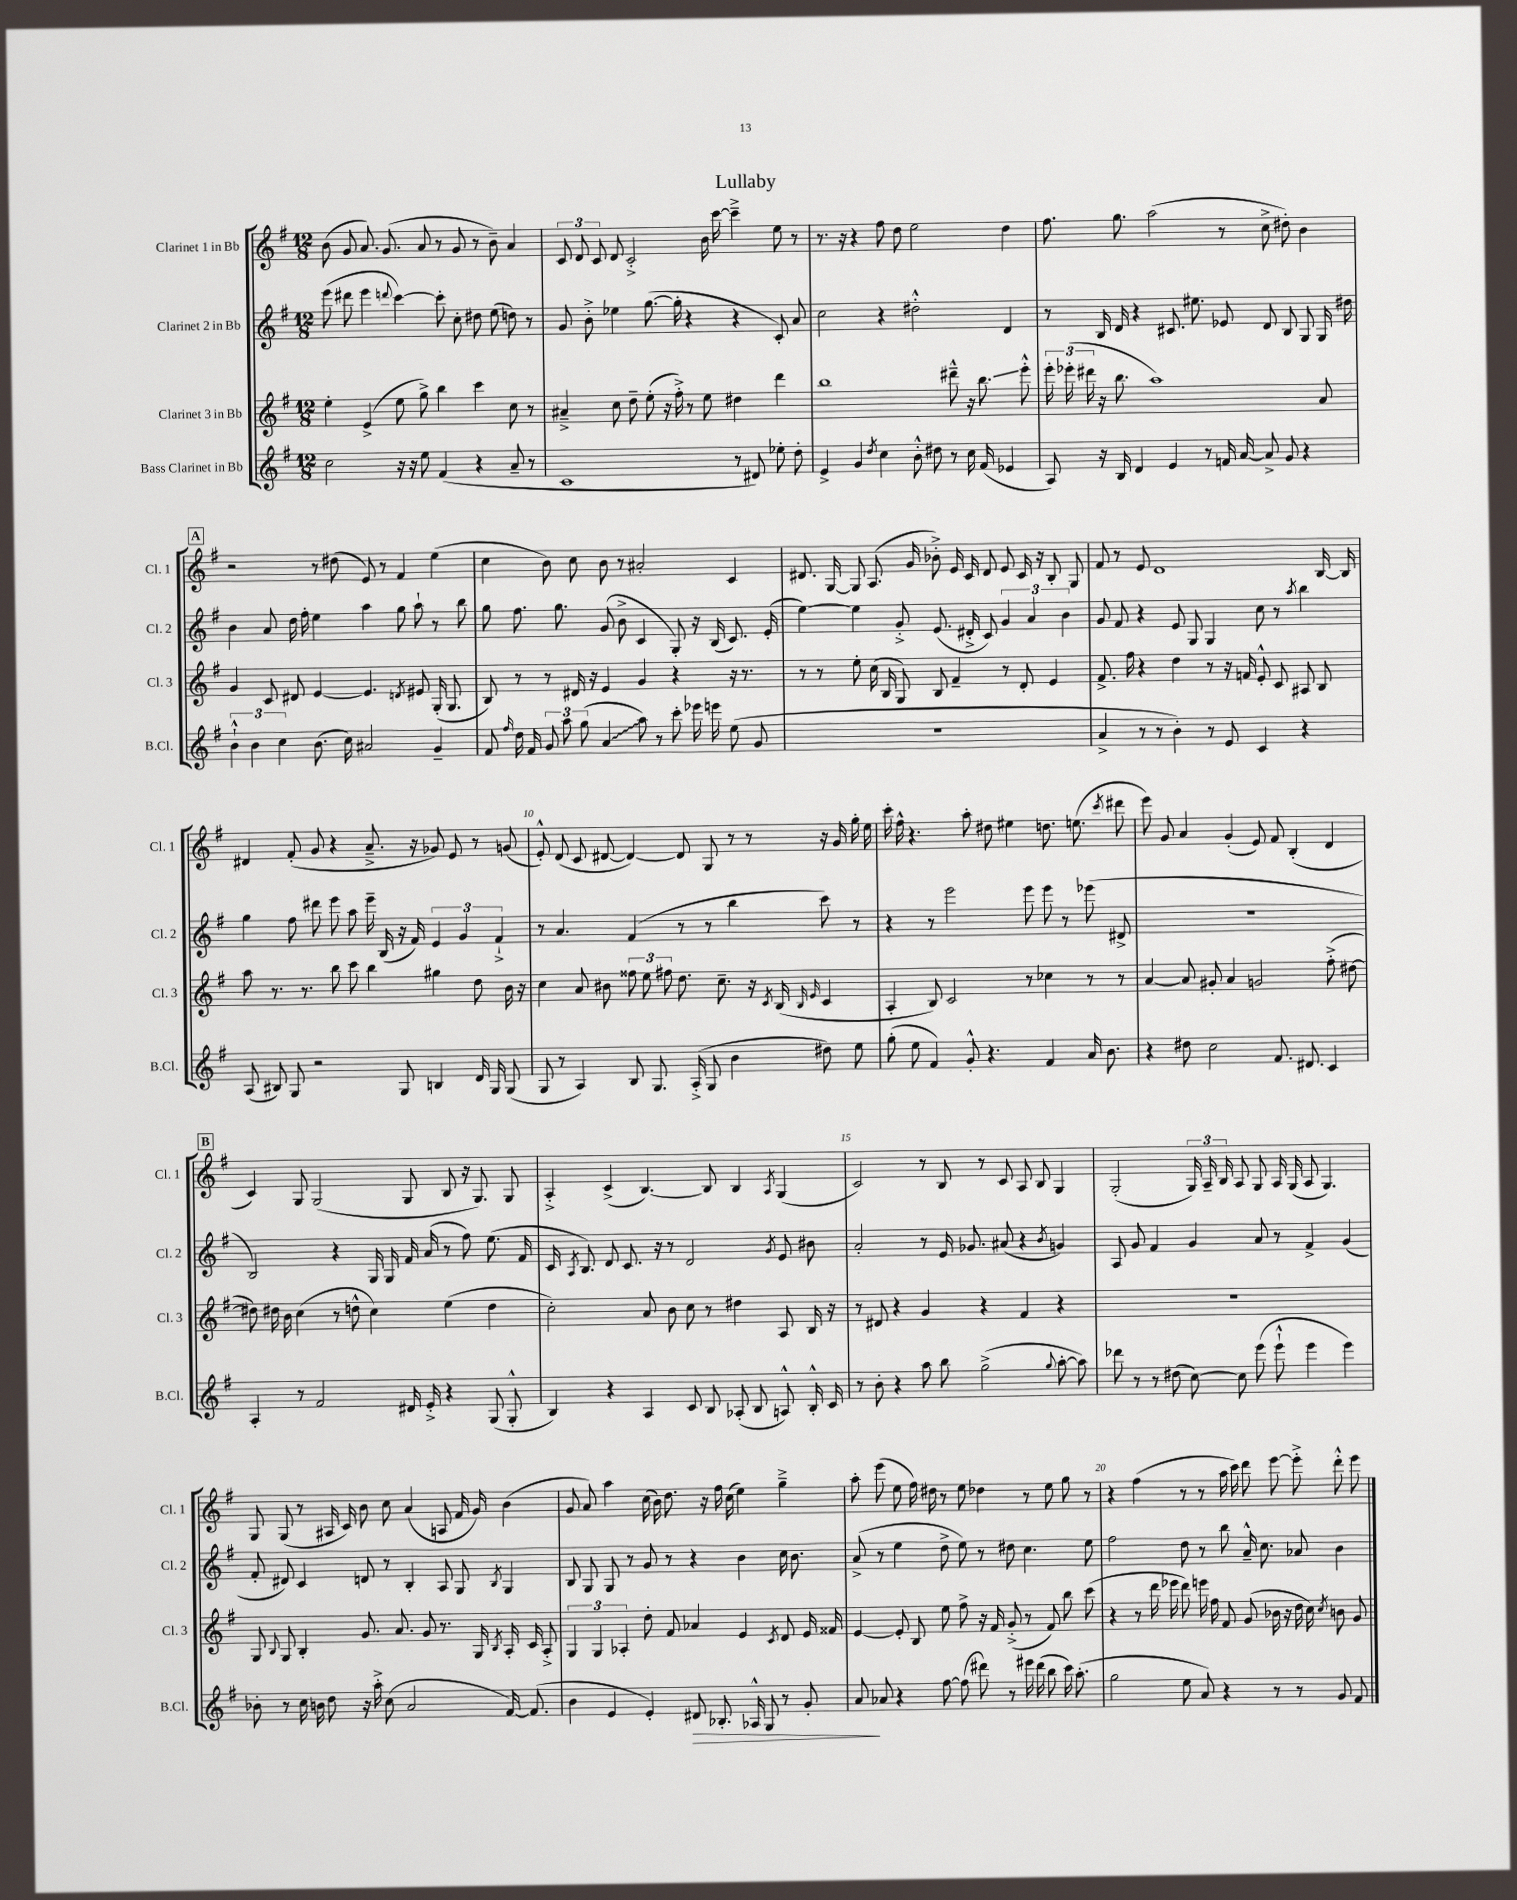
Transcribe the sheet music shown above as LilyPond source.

\header { title = "Lullaby" }
<<
\new StaffGroup <<
\new Staff = "s0" \with { instrumentName = "Clarinet 1 in Bb" shortInstrumentName = "Cl. 1" } {
    \clef treble \key g \major \numericTimeSignature \time 12/8
    \autoBeamOff b'8( g'8 a'8.) g'8.( a'8 r8 g'8 r8 b'8--) a'4 |
    \tuplet 3/2 { c'8 d'8 c'8 } d'8 c'2-.-> b'16 c'''16~ c'''4---> e''8 r8 |
    r8. r16 r4 fis''8 d''8 e''2 d''4 |
    fis''8. g''8. a''2( r8 c''8-> dis''8-.) b'4 |
    \mark \markup { \box "A" } r2 r8 dis''8( e'8) r8 fis'4 e''4( |
    c''4 b'8) c''8 b'8 r8 ais'2-. c'4 |
    dis'8. g16~ g8 a8.( g'16 bes'8-.->) e'16 c'16 dis'8 e'8 c'16 r16 b8-. g8 |
    fis'8 r8 e'8 d'1 b16~ b16 |
    dis'4 fis'8-.( g'8 r4 a'8.---> r16 ges'8) e'8 r8 g'8( |
    e'8-.-^) d'8( c'8 dis'8~ dis'4~) dis'8 g8 r8 r8 r16 g'16 g''16-. e''16 |
    c'''16-. fis''16-^ r4. a''8-. dis''8 eis''4 d''8. e''8.( \acciaccatura { c'''8 } dis'''8 |
    e'''8) g'8 a'4 g'4-.( e'8) fis'8 b4-.( d'4 |
    \mark \markup { \box "B" } c'4) g8 g2( g8 b8 r16 g8.) g8 |
    a4-.-> c'4->( b4.~) b8 b4 \acciaccatura { a8 } g4( |
    c'2) r8 b8 r8 c'8 a8 b8 g4 |
    g2-.( \tuplet 3/2 { g16) a16-- b16 } a8 g8 a16 g16( a8 g4.) |
    g8 g8( r8 ais16 c'16) b'8 c''8 a'4( a8 fis'16 g'16) b'4( |
    g'8 a'8) a''4 c''16( b'16) d''8. r16 fis''16 c''16( e''4) g''4---> |
    a''8-. e'''8( e''8 fis''16) dis''16 r8 e''8 des''4 r8 e''8 g''8 r8 |
    r4 fis''4( r8 r8 a''16 c'''16) d'''8 e'''8~ e'''8-.-> d'''8-.-^ e'''8 \bar "|." |
}
\new Staff = "s1" \with { instrumentName = "Clarinet 2 in Bb" shortInstrumentName = "Cl. 2" } {
    \clef treble \key g \major \numericTimeSignature \time 12/8
    \autoBeamOff e'''8( dis'''8 e'''4 \appoggiatura { d'''8 } c'''4~) c'''8-. c''8-. dis''8 e''8( d''8) r8 |
    g'8 b'8-.-> ees''4 g''8.~( g''16-. r4 r4 c'8-.) a'8 |
    c''2 r4 dis''2-.-^ d'4 |
    r8 b16 d'16 r4 cis'8. eis''8. ees'8 d'8 b8 g8 g16 dis''16 |
    \mark \markup { \box "A" } b'4 a'8 d''16 fis''16-. e''4 a''4 g''8 a''8-! r8 b''8 |
    g''8 fis''8. g''8. g'8( b'8-> c'4 g8-.) r16 b16( c'8.) e'16-.( |
    e''4~) e''4 g'8-.-> e'8.( dis'16-.-> c'8) \tuplet 3/2 { g'4 a'4 b'4 } |
    g'8 fis'8 r4 e'8 g8 g4 c''8 r8 \acciaccatura { a''8 } b''4 |
    g''4 fis''8 dis'''8 e'''8 a''8 e'''16-- b16( r16 fis'16) \tuplet 3/2 { e'4 g'4 fis'4-!-> } |
    r8 a'4. fis'4( r8 r8 b''4 c'''8) r8 |
    r4 r8 e'''2 e'''8 e'''8 r8 ees'''8( dis'8-> |
    R1. |
    \mark \markup { \box "B" } b2) r4 g16 g16 fis'16 a'16( r8 fis''8) e''8.( fis'16 |
    c'16 \acciaccatura { a8 } b8.) d'8 c'8. r16 r8 d'2 \acciaccatura { g'8 } e'8 bis'8 |
    a'2-. r8 e'16 ges'8. ais'8( r4 \acciaccatura { b'8 } g'4) |
    a8 g'8 fis'4 g'4 a'8 r8 fis'4-> g'4( |
    fis'8-. dis'8) c'4 d'8 r8 b4-. a8 g8 \acciaccatura { b8 } g4 |
    b8 g8 g8 r8 g'8 r8 r4 b'4 c''16 b'8. |
    a'8->( r8 e''4 d''8-> e''8) r8 dis''8 c''4. e''8 |
    fis''2 d''8 r8 b''8 a'16---^ c''8. aes'8 b'4 \bar "|." |
}
\new Staff = "s2" \with { instrumentName = "Clarinet 3 in Bb" shortInstrumentName = "Cl. 3" } {
    \clef treble \key g \major \numericTimeSignature \time 12/8
    \autoBeamOff e''4-. e'4->( e''8 g''8->) b''4 c'''4 c''8 r8 |
    ais'4---> c''8 d''8-- e''8-.( r16 fis''16-.->) r8 e''8 dis''4 d'''4 |
    b''1 dis'''8---^ r16 b''8.\glissando e'''8-.-^ |
    \tuplet 3/2 { e'''16-. ees'''16-.( dis'''16 } r16 b''8. a''1) a'8 |
    \mark \markup { \box "A" } g'4 c'8 dis'8 e'4~ e'4. \acciaccatura { d'8 } eis'8 g16-.( g8. |
    b8) r8 r8 dis'16 r16 e'4 g'4 r4 r16 r8. |
    r8 r8 e''8-. c''16( b16 g8) b8 fis'4-- r8 d'8-. e'4 |
    fis'8.-> fis''16 r4 d''4 r8 r16 f'16 e'8-.-^ c'8 ais8 b8 |
    a''8 r8. r8. b''8 c'''8 b''4 gis''4 d''8 b'16 r16 |
    c''4 a'8 bis'8 \tuplet 3/2 { fisis''8 e''8 fis''8 } d''8. c''8.-- r16 \acciaccatura { c'8 } b16( \grace { b16 e'16 } c'4 |
    a4-. b8) c'2 r8 ces''4 r8 r8 |
    a'4~ a'8 gis'8-. a'4 g'2 fis''8-.->( dis''8~ |
    \mark \markup { \box "B" } dis''8) dis''16 b'16 c''4( r8 d''8-^ c''4) e''4( d''4 |
    c''2-.) a'8 b'8 c''8 r8 dis''4 a8 b16 r16 |
    r8 dis'8 r4 g'4 r4 fis'4 r4 |
    R1. |
    g8 \appoggiatura { b8 } g8 b4-. g'8. a'8. g'8 r8. g16 \acciaccatura { b8 } a16-. c'16 a8-.-> |
    \tuplet 3/2 { g4 g4 aes4-. } d''8-. fis'8 aes'4 e'4 \acciaccatura { c'8 } d'8 e'16 fisis'16 |
    e'4~ e'8-. b8 e''8 fis''8-> r16 fis'16 g'8-.->( r8 fis'8) b''8 c'''8( |
    r4 r8 d'''16 ees'''16 d'''8) e'''16 fis''16 fis'8 g'8( bes'16 r16 d''16 c''16) \acciaccatura { c''8 } b'8 g'8 \bar "|." |
}
\new Staff = "s3" \with { instrumentName = "Bass Clarinet in Bb" shortInstrumentName = "B.Cl." } {
    \clef treble \key g \major \numericTimeSignature \time 12/8
    \autoBeamOff c''2 r16 r16 e''8 fis'4( r4 a'8-- r8 |
    c'1 r8 dis'8) ees''8-. d''8-. |
    e'4-> g'4 \acciaccatura { d''8 } c''4 b'8-.-^ dis''8 r8 c''16 fis'16( ees'4 |
    a8) r16 b16 d'4 e'4 r8 f'16 a'16~ a'8-> g'8 r4 |
    \mark \markup { \box "A" } \tuplet 3/2 { b'4-!-^ b'4 c''4 } b'8.( c''16) ais'2 g'4-- |
    fis'8 \grace { fis''16 } d''16 fis'16 \tuplet 3/2 { g'8 a''8 g''8( } \once \override Glissando.style = #'zigzag a'4\glissando a''8) r8 c'''8-. ees'''16 e'''16 e''8( g'8 |
    R1. |
    a'4-> r8 r8 b'4-.) r8 e'8 c'4 r4 |
    a8( bis8) g8 r2 g8 b4 d'16 g16 g8( |
    g8 r8 a4) b8 g8. a16-.->( g8 b'4 dis''8) e''8 |
    g''8-.( e''8 fis'4) g'8-.-^ r4. fis'4 a'16 b'8. |
    r4 dis''8 c''2 fis'8. dis'8. c'4 |
    \mark \markup { \box "B" } a4-. r8 fis'2 dis'16 e'16-.-> r4 g8( g8-.-^ |
    b4) r4 a4 c'8 b8 aes8-.( b8 a8-^) b16-.-^ c'16 |
    r8 b'8-. r4 a''8 b''8 g''2->( \appoggiatura { g''8 } a''8~-. a''8) |
    des'''8 r8 r8 dis''8( c''8~) c''8 e'''8( e'''8-!-^ e'''4 e'''4) |
    bes'8-. r8 c''16 b'16 d''8 r16 a''16-.-> c''8( a'2 fis'16~) fis'8.( |
    b'4 e'4 e'4-.) dis'8\> bes8.-. aes16-^ g8 r8 g'8-. |
    a'8\! aes'8 r4 fis''8~ fis''8( dis'''8) r8 eis'''16 dis'''16( b''8 c'''16) a''8.-.( |
    g''2 e''8 a'8) r4 r8 r8 g'8 fis'8 \bar "|." |
}
>>
>>
\layout { \context { \Score \override BarNumber.break-visibility = ##(#f #t #t) barNumberVisibility = #(every-nth-bar-number-visible 5) } }
